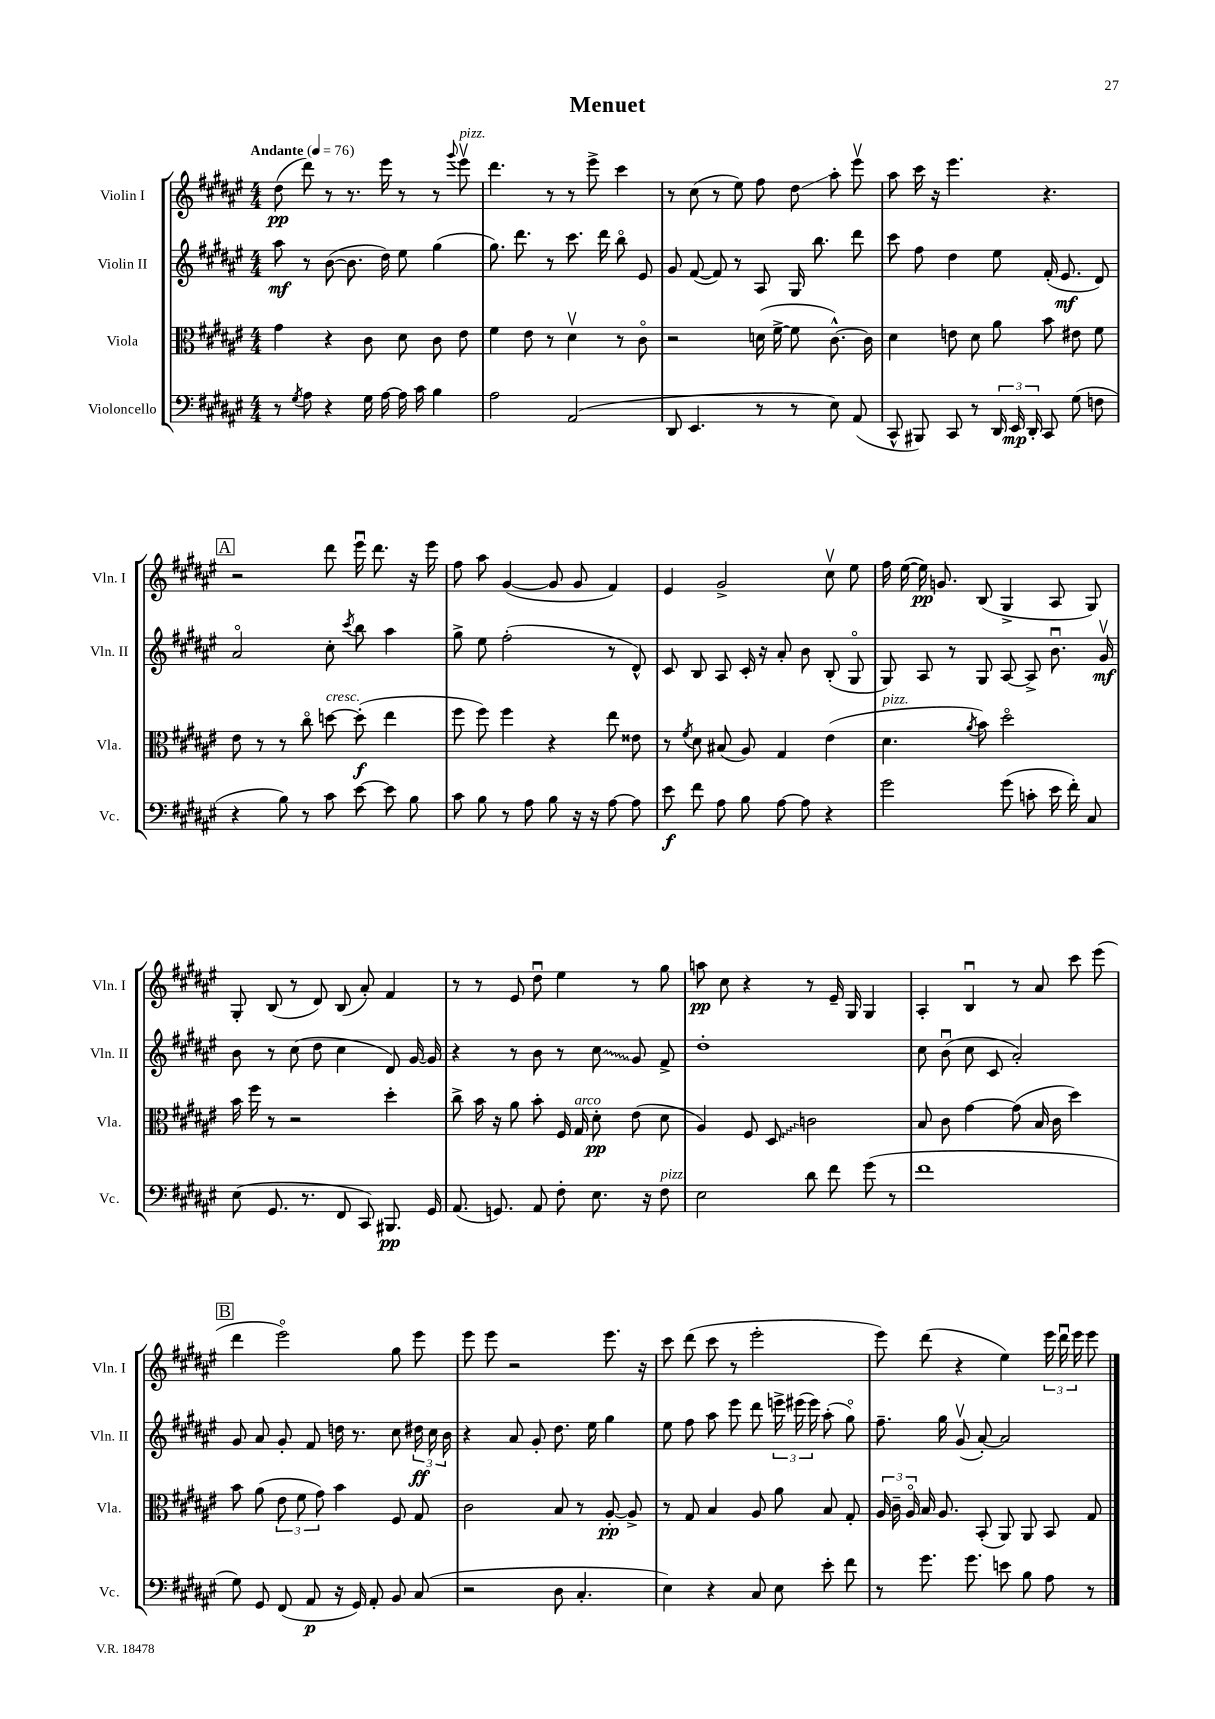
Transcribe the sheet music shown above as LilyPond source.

\header { title = "Menuet" }
<<
\new StaffGroup <<
\new Staff = "s0" \with { instrumentName = "Violin I" shortInstrumentName = "Vln. I" } {
    \clef treble \key fis \major \numericTimeSignature \time 4/4 \tempo "Andante" 4 = 76
    \autoBeamOff dis''8\pp( dis'''8) r8 r8. eis'''16 r8 r8 \appoggiatura { gis'''8 } eis'''8\upbow^\markup { \italic "pizz." } |
    dis'''4. r8 r8 eis'''8-> cis'''4 |
    r8 cis''8( r8 eis''8) fis''8 dis''8\glissando ais''8-. eis'''8\upbow |
    ais''8 cis'''16 r16 eis'''4. r4. |
    \mark \markup { \box "A" } r2 dis'''8 eis'''16\downbow dis'''8. r16 eis'''16 |
    fis''8 ais''8 gis'4~( gis'8 gis'8 fis'4) |
    eis'4 gis'2-> cis''8\upbow eis''8 |
    fis''16 eis''16~( eis''16\pp) g'8. b8( gis4-> ais8 gis8) |
    gis8-. b8( r8 dis'8) b8( ais'8-.) fis'4 |
    r8 r8 eis'8 dis''8\downbow eis''4 r8 gis''8 |
    a''8\pp cis''8 r4 r8 eis'16-- gis16 gis4 |
    ais4-. b4\downbow r8 ais'8 cis'''8 eis'''8( |
    \mark \markup { \box "B" } dis'''4 eis'''2\flageolet) gis''8 eis'''8 |
    eis'''8 eis'''8 r2 eis'''8. r16 |
    cis'''8 dis'''8( cis'''8 r8 eis'''2-. |
    eis'''8) dis'''8( r4 eis''4) \tuplet 3/2 { eis'''16 dis'''16\downbow eis'''16 } eis'''8 \bar "|." |
}
\new Staff = "s1" \with { instrumentName = "Violin II" shortInstrumentName = "Vln. II" } {
    \clef treble \key fis \major \numericTimeSignature \time 4/4
    \autoBeamOff ais''8\mf r8 b'8~( b'8. dis''16) eis''8 gis''4( |
    gis''8.) dis'''8. r8 cis'''8. dis'''16 b''8\flageolet eis'8 |
    gis'8 fis'8~( fis'8) r8 ais8 gis16 b''8. dis'''8 |
    cis'''8 fis''8 dis''4 eis''8 fis'16-.( eis'8.\mf dis'8) |
    \mark \markup { \box "A" } ais'2\flageolet cis''8-. \acciaccatura { cis'''8 } b''8 ais''4 |
    gis''8-> eis''8 fis''2-.( r8 dis'8-^) |
    cis'8 b8 ais8 cis'16-. r16 ais'8-. b'8 b8-.( gis8\flageolet |
    gis8) ais8 r8 gis8 ais8~ ais8-> b'8.\downbow gis'16\upbow\mf |
    b'8 r8 cis''8( dis''8 cis''4 dis'8) gis'16~ gis'16 |
    r4 r8 b'8 r8 \once \override Glissando.style = #'zigzag cis''8\glissando gis'8 fis'8-> |
    dis''1-. |
    cis''8 b'8\downbow( cis''8 cis'8 ais'2-.) |
    \mark \markup { \box "B" } gis'8 ais'8 gis'8-. fis'8 d''16 r8. cis''8 \tuplet 3/2 { dis''16\ff cis''16 b'16 } |
    r4 ais'8 gis'8-. dis''8. eis''16 gis''4 |
    eis''8 fis''8 ais''8 eis'''8 dis'''8 \tuplet 3/2 { e'''16-> eis'''16( eis'''16) } ais''8-.( gis''8\flageolet) |
    fis''8.-- gis''16 gis'8\upbow( ais'8~-.) ais'2 \bar "|." |
}
\new Staff = "s2" \with { instrumentName = "Viola" shortInstrumentName = "Vla." } {
    \clef alto \key fis \major \numericTimeSignature \time 4/4
    \autoBeamOff gis'4 r4 cis'8 dis'8 cis'8 eis'8 |
    fis'4 eis'8 r8 dis'4\upbow r8 cis'8\flageolet |
    r2 d'16( fis'16~-> fis'8 cis'8.~-^) cis'16 |
    dis'4 e'8 dis'8 ais'8 b'8 eis'8 fis'8 |
    \mark \markup { \box "A" } eis'8 r8 r8 cis''8\flageolet d''8~^\markup { \italic "cresc." } d''8-.\f( eis''4 |
    fis''8 fis''8) fis''4 r4 eis''8 eisis'8 |
    r8 \acciaccatura { fis'8 } dis'8 bis8( ais8) gis4 eis'4( |
    dis'4.^\markup { \italic "pizz." } \acciaccatura { ais'8 } b'8) dis''2\flageolet |
    b'16 fis''16 r8 r2 dis''4-. |
    cis''8-> b'16 r16 ais'8 b'8-. fis16 gis16^\markup { \italic "arco" } dis'8-.\pp eis'8( dis'8 |
    ais4) fis8 \once \override Glissando.style = #'zigzag dis8\glissando c'2 |
    b8 cis'8 gis'4~ gis'8( b16 cis'16 dis''4) |
    \mark \markup { \box "B" } b'8 ais'8( \tuplet 3/2 { eis'8 fis'8 gis'8) } b'4 fis8 gis8 |
    cis'2 b8 r8 ais8~-.\pp ais8-> |
    r8 gis8 b4 ais8 ais'8 b8 gis8-. |
    \tuplet 3/2 { ais16 cis'16-- ais16\flageolet } b16 ais8. b,8-.( ais,8) ais,8 b,8 gis8 \bar "|." |
}
\new Staff = "s3" \with { instrumentName = "Violoncello" shortInstrumentName = "Vc." } {
    \clef bass \key fis \major \numericTimeSignature \time 4/4
    \autoBeamOff r8 \acciaccatura { gis8 } ais8 r4 gis16 ais16~ ais16 cis'16 b4 |
    ais2 ais,2( |
    dis,8 eis,4. r8 r8 eis8) ais,8( |
    cis,8-^ bis,,8) cis,8 r8 \tuplet 3/2 { dis,16 eis,16\mp dis,16-. } cis,8 gis8( f8 |
    \mark \markup { \box "A" } r4 b8) r8 cis'8 eis'8~ eis'8 b8 |
    cis'8 b8 r8 ais8 b8 r16 r16 ais8~ ais8 |
    eis'8\f fis'8 ais8 b8 ais8~ ais8 r4 |
    gis'2 gis'8( c'8-. eis'16 fis'16-.) cis8 |
    eis8( gis,8. r8. fis,8 cis,8) bis,,8.\pp gis,16 |
    ais,8.( g,8.) ais,8 fis8-. eis8. r16 fis8^\markup { \italic "pizz." } |
    eis2 dis'8 fis'8 gis'8( r8 |
    fis'1 |
    \mark \markup { \box "B" } gis8) gis,8 fis,8( ais,8\p r16 gis,16) ais,8-. b,8 cis8( |
    r2 dis8 cis4.-. |
    eis4) r4 cis8 eis8 eis'8-. fis'8 |
    r8 gis'8. gis'8. e'8 b8 ais8 r8 \bar "|." |
}
>>
>>
\layout { \context { \Score \remove "Bar_number_engraver" } }
